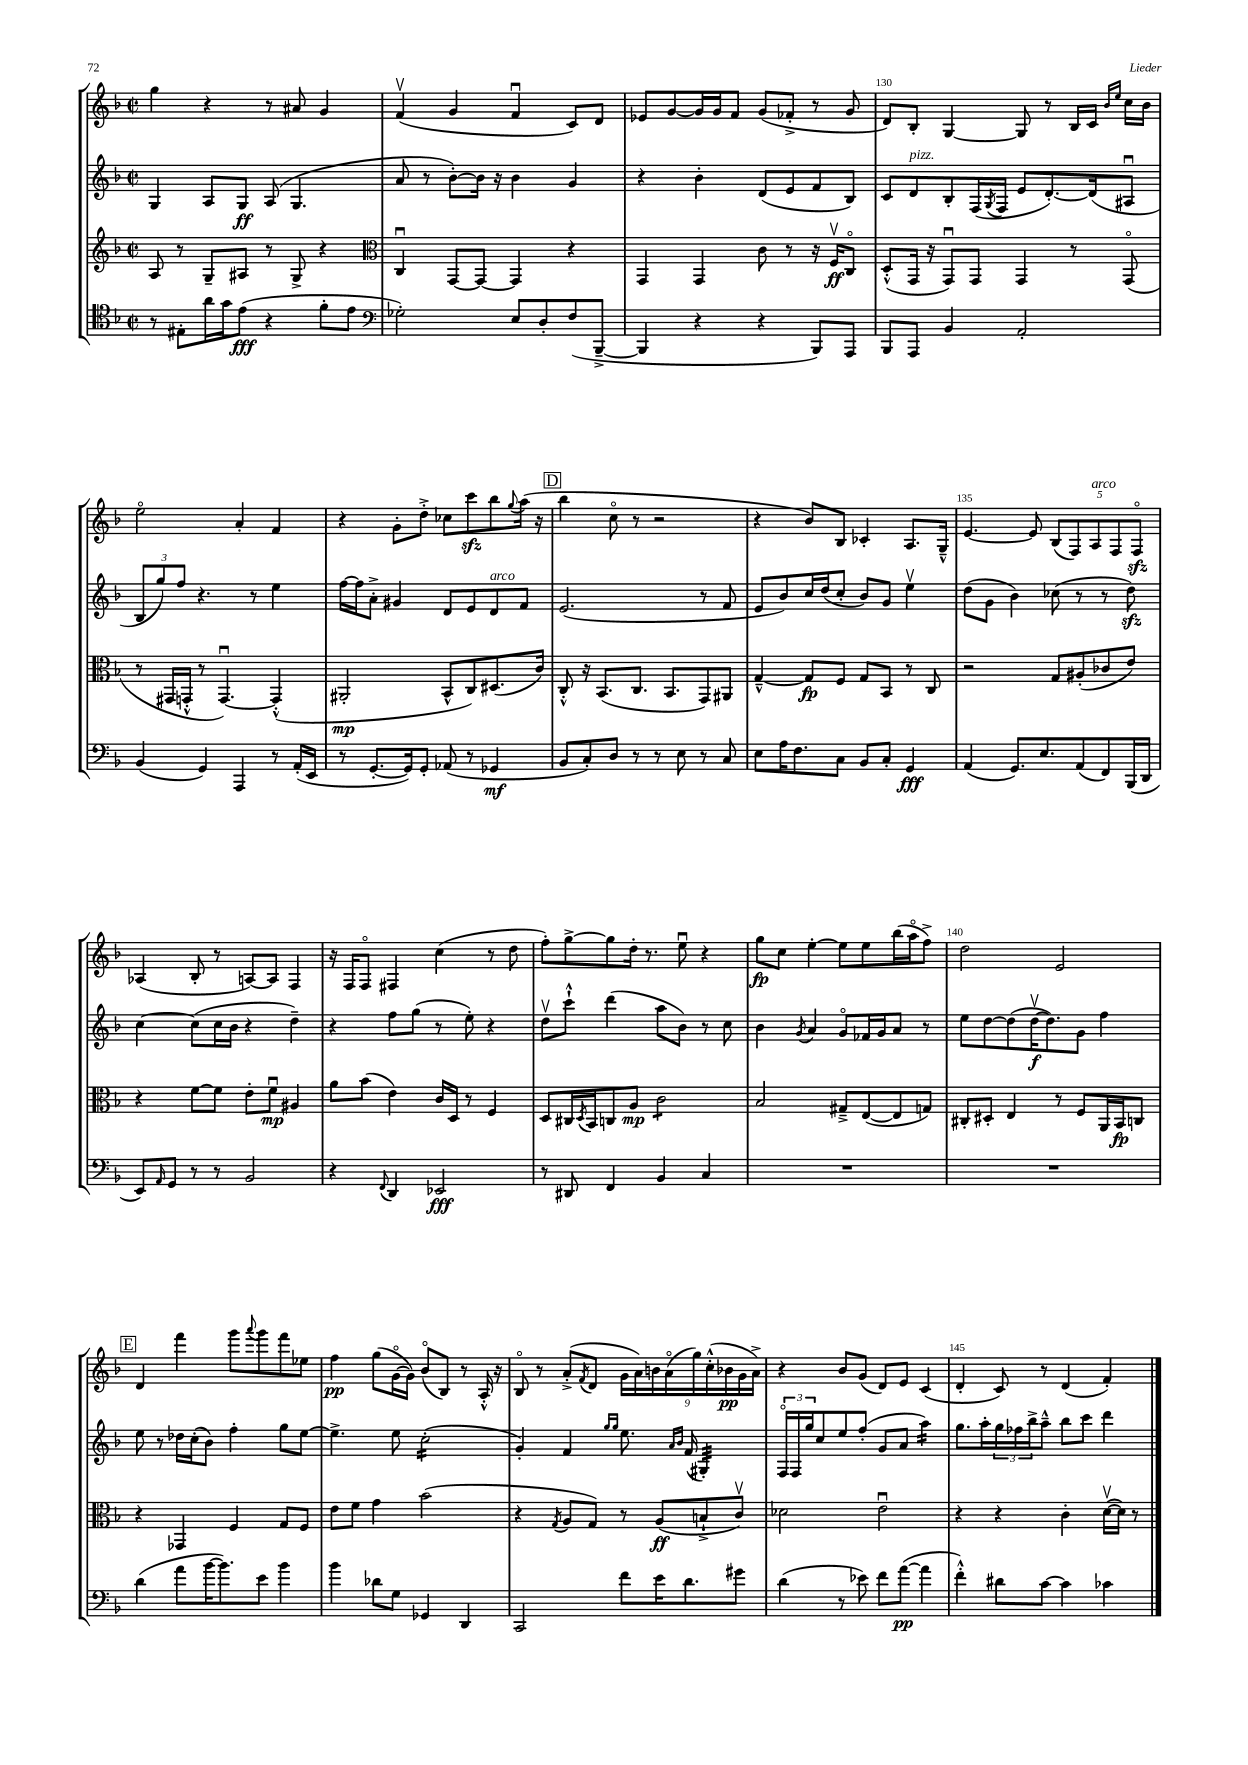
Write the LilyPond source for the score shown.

<<
\new StaffGroup <<
\new Staff = "s0" {
    \clef treble \key f \major \defaultTimeSignature \time 2/2
    g''4 r4 r8 ais'8 g'4 |
    f'4\upbow( g'4 f'4\downbow c'8) d'8 |
    ees'8 g'8~ g'16 g'16 f'8 g'8( fes'8-.-> r8 g'8 |
    d'8) bes8-. g4~ g8 r8 bes16 c'16 \grace { bes'16 e''16 } c''16 bes'16 |
    e''2\flageolet a'4-. f'4 |
    r4 g'8-. d''8-.-> ces''8 c'''8\sfz bes''8 \appoggiatura { g''8 } a''16( r16 |
    \mark \markup { \box "D" } bes''4 c''8\flageolet r8 r2 |
    r4 bes'8) bes8 ces'4-. a8. g16---^ |
    e'4.~ e'8 \tuplet 5/4 { bes8( f8) a8^\markup { \italic "arco" } f8 f8\flageolet\sfz } |
    aes4( bes8-. r8 a8~) a8 f4 |
    r16 f16 f8\flageolet fis4 c''4( r8 d''8 |
    f''8-.) g''8~-> g''8 d''16-. r8. e''8\downbow r4 |
    g''8\fp c''8 e''4~-. e''8 e''8 bes''16( a''16\flageolet f''8->) |
    d''2 e'2 |
    \mark \markup { \box "E" } d'4 f'''4 g'''8 \appoggiatura { a'''8 } g'''8 f'''8 ees''8 |
    f''4\pp g''8( g'16~\flageolet g'16) bes'8\flageolet( bes8) r8 a16-.-^ r16 |
    bes8\flageolet r8 a'8-.->( \acciaccatura { f'8 } d'8 \tuplet 9/8 { g'16 a'16) b'16 a'16\flageolet( g''16) c''16-.-^( bes'16\pp g'16 a'16->) } |
    r4 bes'8 g'8( d'8) e'8 c'4( |
    d'4-. c'8) r8 d'4( f'4-.) \bar "|." |
}
\new Staff = "s1" {
    \clef treble \key f \major \defaultTimeSignature \time 2/2
    g4 a8 g8\ff a8( g4. |
    a'8 r8 bes'8~-.) bes'16 r16 bes'4 g'4 |
    r4 bes'4-. d'8( e'8 f'8 bes8) |
    c'8 d'8^\markup { \italic "pizz." } bes8-. f16( \acciaccatura { g8 } f16 e'8 d'8.~-.) d'16( ais8\downbow |
    \tuplet 3/2 { bes8 g''8) f''8 } r4. r8 e''4 |
    f''16~ f''16 a'8-.-> gis'4 d'8 e'8 d'8^\markup { \italic "arco" } f'8 |
    \mark \markup { \box "D" } e'2.( r8 f'8 |
    e'8 bes'8) c''16 d''16( c''8-. bes'8) g'8 e''4\upbow |
    d''8( g'8 bes'4) ces''8( r8 r8 d''8\sfz) |
    c''4~ c''8( c''16 bes'16 r4 d''4--) |
    r4 f''8 g''8( r8 e''8-.) r4 |
    d''8\upbow c'''8-!-^ d'''4( a''8 bes'8) r8 c''8 |
    bes'4 \acciaccatura { g'8 } a'4 g'8\flageolet fes'16 g'16 a'8 r8 |
    e''8 d''8~ d''8( d''16~\upbow\f d''8.) g'8 f''4 |
    \mark \markup { \box "E" } e''8 r8 des''16 c''16-.( bes'8) f''4-. g''8 e''8~ |
    e''4.-> e''8 c''2:16-.( |
    g'4-.) f'4 \grace { g''16 g''16 } e''8. \grace { a'16 bes'16 } f'16( gis4:32-.) |
    \tuplet 3/2 { f16\flageolet f16 g''16 } c''8 e''8 f''8-.( g'8 a'8 a''4:16) |
    g''8. a''16-. \tuplet 3/2 { g''16 fes''16 bes''16-> } a''8---^ bes''8 c'''8 d'''4 \bar "|." |
}
\new Staff = "s2" {
    \clef treble \key f \major \defaultTimeSignature \time 2/2
    a8 r8 g8-- ais8 r8 g8-> r4 |
    \clef alto c4\downbow g,8~ g,8~ g,4 r4 |
    g,4 g,4 c'8 r8 r16 f16\upbow\ff c8\flageolet |
    d8-.-^( g,16 r16 g,8\downbow) g,8 g,4 r8 g,8\flageolet( |
    r8 gis,16 g,16-.-^ r8 g,4.~\downbow) g,4-.-^( |
    ais,2-.\mp bes,8-^ c8) dis8.( c'16) |
    \mark \markup { \box "D" } c8-.-^ r16 bes,8.( c8. bes,8. g,8) ais,8 |
    g4~---^ g8\fp f8 g8 bes,8 r8 c8 |
    r2 g8 ais8-.( ces'8 e'8) |
    r4 f'8~ f'8 e'8-. f'8\downbow\mp ais4 |
    a'8 bes'8( e'4) c'16 d16 r8 f4 |
    d8 cis16 \acciaccatura { d8 } bes,16 c8 a8\mp c'2:8 |
    bes2 gis8---> e8~( e8 g8) |
    cis8-. dis8-. e4 r8 f8 a,16 bes,16\fp c8 |
    \mark \markup { \box "E" } r4 ges,4 f4 g8 f8 |
    e'8 f'8 g'4 bes'2( |
    r4 \acciaccatura { g8 } a8 g8) r8 a8\ff( b8-!-> c'8\upbow) |
    des'2 e'2\downbow |
    r4 r4 c'4-. d'16~\upbow( d'16) r8 \bar "|." |
}
\new Staff = "s3" {
    \clef tenor \key f \major \defaultTimeSignature \time 2/2
    r8 eis8-. a'16 g'16 e'8\fff( r4 f'8-. e'8 |
    \clef bass ges2-.) e8 d8-. f8( bes,,8~---> |
    bes,,4 r4 r4 bes,,8) a,,8 |
    bes,,8 a,,8 bes,4 a,2-. |
    bes,4( g,4) a,,4 r8 a,16-.( e,16 |
    r8 g,8.~-. g,16) g,8-. aes,8( r8 ges,4\mf |
    \mark \markup { \box "D" } bes,8 c8-.) d8 r8 r8 e8 r8 c8 |
    e8 a16 f8. c8 bes,8 c8-. g,4\fff |
    a,4( g,8.) e8. a,8( f,8) bes,,16( d,16 |
    e,8) \grace { a,16 } g,8 r8 r8 bes,2 |
    r4 \appoggiatura { f,8 } d,4 ees,2\fff |
    r8 dis,8 f,4 bes,4 c4 |
    R1 |
    R1 |
    \mark \markup { \box "E" } d'4( a'8 bes'16~ bes'8.) e'8 bes'4 |
    bes'4 des'8 g8 ges,4 d,4 |
    c,2 f'8 e'16 d'8. gis'8 |
    d'4( r8 ees'8) f'8 a'8~\pp( a'4 |
    f'4-.-^) dis'8 c'8~ c'4 ces'4 \bar "|." |
}
>>
>>
\layout { \context { \Score currentBarNumber = #127 \override BarNumber.break-visibility = ##(#f #t #t) barNumberVisibility = #(every-nth-bar-number-visible 5) } }
